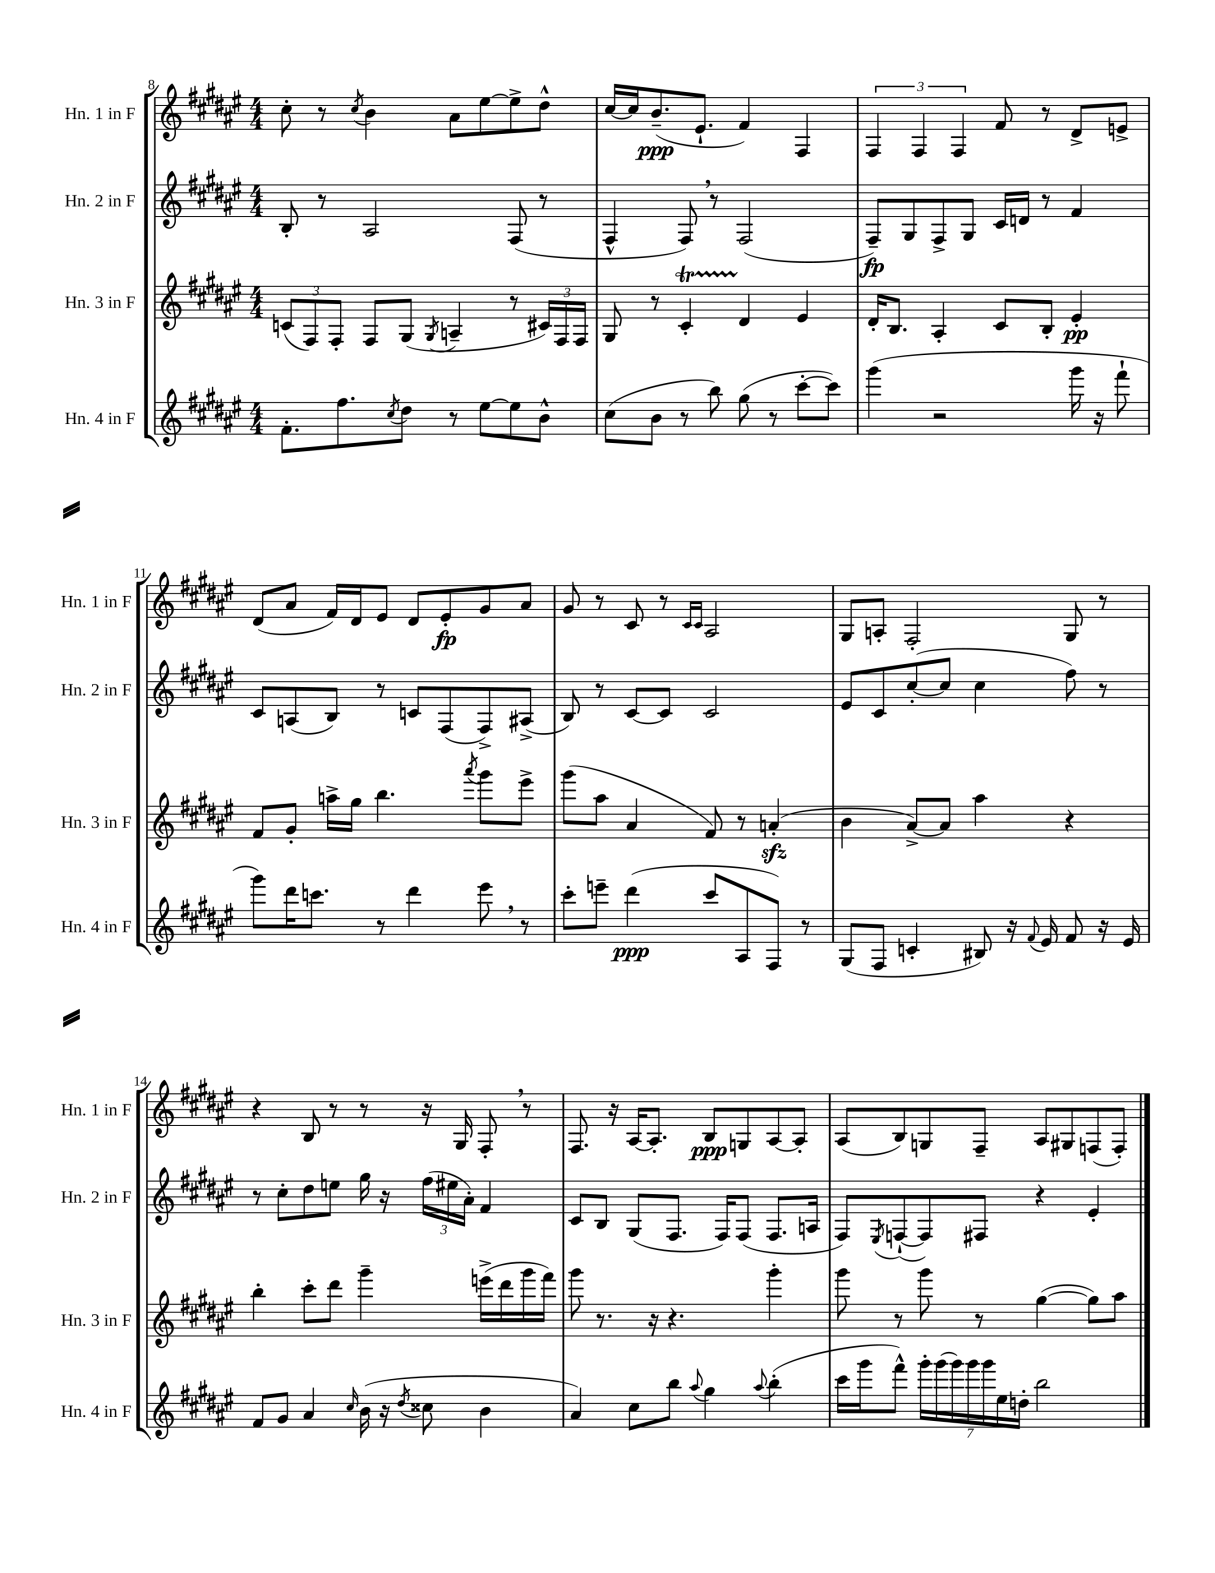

**kern	**dynam	**kern	**dynam	**kern	**dynam	**kern	**dynam
*part4	*part4	*part3	*part3	*part2	*part2	*part1	*part1
*staff4	*staff4	*staff3	*staff3	*staff2	*staff2	*staff1	*staff1
*I"Hn. 4 in F	*	*I"Hn. 3 in F	*	*I"Hn. 2 in F	*	*I"Hn. 1 in F	*
*I'Hn. 4 in F	*	*I'Hn. 3 in F	*	*I'Hn. 2 in F	*	*I'Hn. 1 in F	*
*clefG2	*	*clefG2	*	*clefG2	*	*clefG2	*
*k[f#c#g#d#a#e#]	*	*k[f#c#g#d#a#e#]	*	*k[f#c#g#d#a#e#]	*	*k[f#c#g#d#a#e#]	*
*M4/4	*	*M4/4	*	*M4/4	*	*M4/4	*
=8	=8	=8	=8	=8	=8	=8	=8
8.f#'\L	.	(12cn/L	.	8B'/	.	8cc#'\	.
.	.	12F#/)	.	.	.	.	.
.	.	.	.	8r	.	8r	.
.	.	12F#'/J	.	.	.	.	.
8.ff#\	.	.	.	.	.	.	.
.	.	.	.	.	.	8qcc#/	.
.	.	8F#/L	.	2A#/	.	4b\	.
8qcc#/	.	.	.	.	.	.	.
8dd#\J	.	(8G#/J	.	.	.	.	.
.	.	8qG#/	.	.	.	.	.
8r	.	4An~/	.	.	.	8a#\L	.
[8ee#\L	.	.	.	.	.	[8ee#\	.
8ee#\]	.	8r	.	(8F#/	.	8ee#^\]	.
8b^^\J	.	24c#X/LL)	.	8r	.	8dd#^^\J	.
.	.	24F#/	.	.	.	.	.
.	.	24F#/JJ	.	.	.	.	.
=9	=9	=9	=9	=9	=9	=9	=9
(8cc#\L	.	8G#/	.	4F#^^/	.	[16cc#/LL	.
.	.	.	.	.	.	16cc#/J]	.
8b\J	.	8r	.	.	.	(8.b~/	ppp
8r	.	4c#T'/	.	8F#,/)	.	.	.
.	.	.	.	.	.	8.e#`/J	.
8bb\)	.	.	.	8r	.	.	.
(8gg#\	.	4d#/	.	(2F#/	.	4f#/)	.
8r	.	.	.	.	.	.	.
[8ccc#'\L	.	4e#/	.	.	.	4F#/	.
8ccc#\J])	.	.	.	.	.	.	.
=10	=10	=10	=10	=10	=10	=10	=10
(4ggg#\	.	16d#'/KL	.	8F#~/L)	fp	6F#/	.
.	.	8.B/J	.	.	.	.	.
.	.	.	.	8G#/	.	.	.
.	.	.	.	.	.	6F#/	.
2r	.	4A#'/	.	8F#^/	.	.	.
.	.	.	.	.	.	6F#/	.
.	.	.	.	8G#/J	.	.	.
.	.	8c#/L	.	16c#/LL	.	8f#/	.
.	.	.	.	16dn/JJ	.	.	.
.	.	8B'/J	.	8r	.	8r	.
16ggg#\	.	4e#'/	pp	4f#/	.	8d#^/L	.
16r	.	.	.	.	.	.	.
8fff#`\	.	.	.	.	.	8en^/J	.
!!LO:LB:g=z
=11	=11	=11	=11	=11	=11	=11	=11
8ggg#\L)	.	8f#/L	.	8c#/L	.	(8d#/L	.
16ddd#\K	.	8g#'/J	.	(8An/	.	8a#/J	.
8.cccn\J	.	.	.	.	.	.	.
.	.	16aan^\LL	.	8B/J)	.	16f#/LL)	.
.	.	16gg#\JJ	.	.	.	16d#/J	.
8r	.	4.bb\	.	8r	.	8e#/J	.
4ddd#\	.	.	.	8cn/L	.	8d#/L	.
.	.	.	.	(8F#/	.	8e#'/	fp
.	.	8qaaa#/	.	.	.	.	.
8eee#,\	.	8ggg#\L	.	8F#^/)	.	8g#/	.
8r	.	8eee#^\J	.	(8A#X^/J	.	8a#/J	.
=12	=12	=12	=12	=12	=12	=12	=12
8ccc#'\L	.	(8ggg#\L	.	8B/)	.	8g#/	.
8eeen~\J	.	8aa#\J	.	8r	.	8r	.
(4ddd#\	ppp	4a#/	.	[8c#/L	.	8c#/	.
.	.	.	.	8c#/J]	.	8r	.
.	.	.	.	.	.	16qqc#/LL	.
.	.	.	.	.	.	16qqc#/JJ	.
8ccc#/L	.	8f#/)	.	2c#/	.	2A#/	.
8A#/	.	8r	.	.	.	.	.
8F#/J)	.	(4anzz'/	.	.	.	.	.
8r	.	.	.	.	.	.	.
=13	=13	=13	=13	=13	=13	=13	=13
(8G#/L	.	4b\	.	8e#/L	.	8G#/L	.
8F#/J	.	.	.	8c#/	.	8An'/J	.
4cn'/	.	[8a#^/L)	.	([8cc#'/	.	2F#'/	.
.	.	8a#/J]	.	8cc#/J]	.	.	.
8B#X/)	.	4aa#\	.	4cc#\	.	.	.
16r	.	.	.	.	.	.	.
8qqf#/	.	.	.	.	.	.	.
16e#/	.	.	.	.	.	.	.
8f#/	.	4r	.	8ff#\)	.	8G#/	.
16r	.	.	.	8r	.	8r	.
16e#/	.	.	.	.	.	.	.
!!LO:LB:g=z
=14	=14	=14	=14	=14	=14	=14	=14
8f#/L	.	4bb'\	.	8r	.	4r	.
8g#/J	.	.	.	8cc#'\L	.	.	.
4a#/	.	8ccc#'\L	.	8dd#\	.	8B/	.
.	.	8ddd#\J	.	8een\J	.	8r	.
16qqcc#/	.	.	.	.	.	.	.
(16b\	.	4ggg#~\	.	16gg#\	.	8r	.
16r	.	.	.	16r	.	.	.
8qdd#/	.	.	.	.	.	.	.
8cc##X\	.	.	.	(24ff#\LL	.	16r	.
.	.	.	.	24ee#X\	.	.	.
.	.	.	.	.	.	16G#/	.
.	.	.	.	24a#'\JJ)	.	.	.
4b\	.	(16eeen^\LL	.	4f#/	.	8F#',/	.
.	.	16ddd#\	.	.	.	.	.
.	.	16ggg#\	.	.	.	8r	.
.	.	16fff#\JJ)	.	.	.	.	.
=15	=15	=15	=15	=15	=15	=15	=15
4a#/)	.	8ggg#\	.	8c#/L	.	8.F#/	.
.	.	8.r	.	8B/J	.	.	.
.	.	.	.	.	.	16r	.
8cc#\L	.	.	.	(8G#/L	.	[16A#/KL	.
.	.	16r	.	.	.	8.A#'/J]	.
8bb\J	.	4.r	.	8.F#/J	.	.	.
8qqaa#/	.	.	.	.	.	.	.
4gg#\	.	.	.	.	.	8B/L	ppp
.	.	.	.	16F#/KL)	.	.	.
.	.	.	.	(8F#/J	.	8Gn/	.
8qqaa#/	.	.	.	.	.	.	.
(4bb'\	.	4ggg#'\	.	8.F#/L	.	[8A#/	.
.	.	.	.	.	.	8A#'/J]	.
.	.	.	.	16An/Jk	.	.	.
=16	=16	=16	=16	=16	=16	=16	=16
16ccc#\LL	.	8ggg#\	.	8F#/L)	.	(8A#/L	.
16ggg#\J	.	.	.	.	.	.	.
.	.	.	.	8qE#/	.	.	.
8fff#^^\J)	.	8r	.	([8Fn`/	.	8B/)	.
28ggg#'\LL	.	8ggg#\	.	8F/])	.	8Gn/	.
(28ggg#\	.	.	.	.	.	.	.
28ggg#\)	.	.	.	.	.	.	.
28ggg#\	.	.	.	.	.	.	.
.	.	8r	.	8F#X/J	.	8F#~/J	.
28ggg#\	.	.	.	.	.	.	.
28ee#\	.	.	.	.	.	.	.
28ddn'\JJ	.	.	.	.	.	.	.
2bb\	.	([4gg#\	.	4r	.	8A#/L	.
.	.	.	.	.	.	8G#X/	.
.	.	8gg#\L])	.	4e#'/	.	(8Fn/	.
.	.	8aa#\J	.	.	.	8F'/J)	.
==	==	==	==	==	==	==	==
*-	*-	*-	*-	*-	*-	*-	*-
